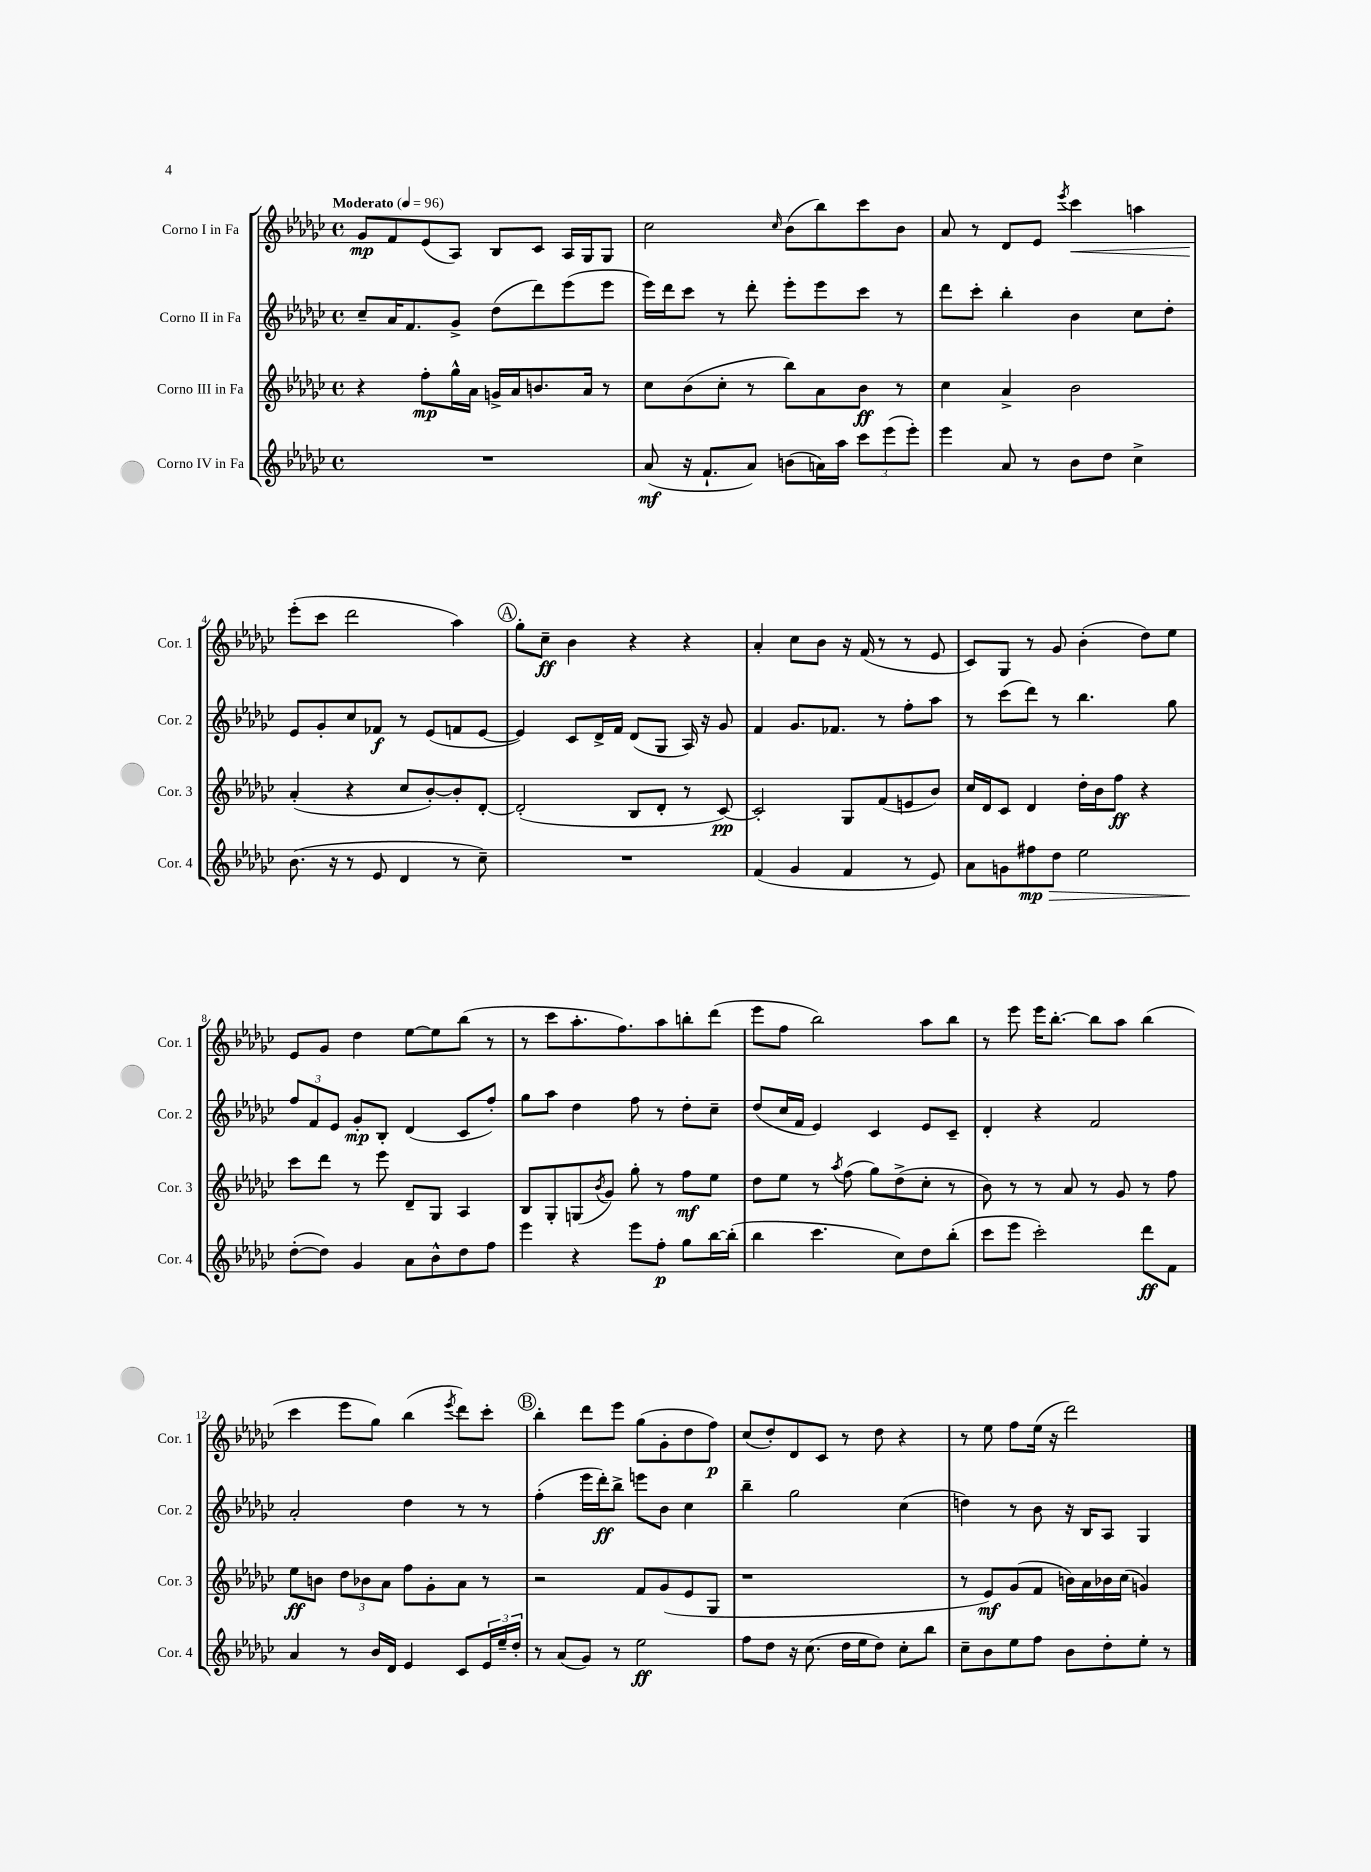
<<
\new StaffGroup <<
\new Staff = "s0" \with { instrumentName = "Corno I in Fa" shortInstrumentName = "Cor. 1" } {
    \clef treble \key ges \major \defaultTimeSignature \time 4/4 \tempo "Moderato" 4 = 96
    ges'8\mp f'8 ees'8( aes8) bes8 ces'8 aes16 ges16 ges8 |
    ces''2 \grace { ces''16 } bes'8( bes''8) ces'''8 bes'8 |
    aes'8 r8 des'8 ees'8 \acciaccatura { ees'''8 } ces'''4\< a''4 |
    ees'''8-.\!( ces'''8 des'''2 aes''4) |
    \mark \markup { \circle "A" } ges''8-. ces''8--\ff bes'4 r4 r4 |
    aes'4-. ces''8 bes'8 r16 f'16( r8 r8 ees'8 |
    ces'8) ges8 r8 ges'8 bes'4-.( des''8) ees''8 |
    ees'8 ges'8 des''4 ees''8~ ees''8 bes''8( r8 |
    r8 ces'''8 aes''8.-. f''8.) aes''8 b''8-. des'''8( |
    ees'''8 f''8 bes''2) aes''8 bes''8 |
    r8 ees'''8 ees'''16 bes''8.~-. bes''8 aes''8 bes''4( |
    ces'''4 ees'''8 ges''8) bes''4( \acciaccatura { ees'''8 } des'''8) ces'''8-. |
    \mark \markup { \circle "B" } bes''4-. des'''8 ees'''8 ges''8( ges'8-. des''8 f''8\p) |
    ces''8( des''8-.) des'8 ces'8 r8 des''8 r4 |
    r8 ees''8 f''8 ees''16( r16 des'''2) \bar "|." |
}
\new Staff = "s1" \with { instrumentName = "Corno II in Fa" shortInstrumentName = "Cor. 2" } {
    \clef treble \key ges \major \defaultTimeSignature \time 4/4
    ces''8-- aes'16 f'8. ges'8-> des''8( des'''8) ees'''8( ees'''8 |
    ees'''16) des'''16 ces'''8 r8 des'''8-. ees'''8-. ees'''8 ces'''8 r8 |
    des'''8 ces'''8-. bes''4-. bes'4 ces''8 des''8-. |
    ees'8 ges'8-. ces''8 fes'8\f r8 ees'8( f'8 ees'8~ |
    \mark \markup { \circle "A" } ees'4) ces'8 des'16-> f'16 des'8( ges8 aes16) r16 ges'8 |
    f'4 ges'8. fes'8. r8 f''8-. aes''8 |
    r8 ces'''8( des'''8) r8 bes''4. ges''8 |
    \tuplet 3/2 { f''8 f'8 ees'8 } ges'8-.\mp bes8-. des'4( ces'8 f''8-.) |
    ges''8 aes''8 des''4 f''8 r8 des''8-. ces''8-- |
    des''8( ces''16 f'16 ees'4) ces'4 ees'8 ces'8-- |
    des'4-. r4 f'2 |
    aes'2-. des''4 r8 r8 |
    \mark \markup { \circle "B" } f''4-.( ees'''16 des'''16-.\ff) bes''8-> e'''8 bes'8 ces''4 |
    bes''4-- ges''2 ces''4( |
    d''4) r8 bes'8 r16 bes16 aes8 ges4 \bar "|." |
}
\new Staff = "s2" \with { instrumentName = "Corno III in Fa" shortInstrumentName = "Cor. 3" } {
    \clef treble \key ges \major \defaultTimeSignature \time 4/4
    r4 f''8-.\mp ges''16-^ aes'16 g'16-> aes'16 b'8. aes'16 r8 |
    ces''8 bes'8( ces''8-. r8 bes''8) aes'8 bes'8\ff r8 |
    ces''4 aes'4-> bes'2 |
    aes'4-.( r4 ces''8 bes'8~-.) bes'8-. des'8~-. |
    \mark \markup { \circle "A" } des'2-.( bes8 des'8-. r8 ces'8~\pp) |
    ces'2-. ges8 f'8( e'8 bes'8) |
    ces''16 des'16 ces'8 des'4 des''16-. bes'16 f''8\ff r4 |
    ces'''8 des'''8 r8 ees'''8 des'8-- ges8 aes4 |
    bes8 ges8-. g8( \acciaccatura { bes'8 } ges'8) ges''8-. r8 f''8\mf ees''8 |
    des''8 ees''8 r8 \acciaccatura { aes''8 } f''8( ges''8) des''8->( ces''8-. r8 |
    bes'8) r8 r8 aes'8 r8 ges'8 r8 f''8 |
    ees''8\ff b'8 \tuplet 3/2 { des''8 bes'8 aes'8 } f''8 ges'8-. aes'8 r8 |
    \mark \markup { \circle "B" } r2 f'8 ges'8( ees'8 ges8 |
    r1 |
    r8 ees'8\mf) ges'8( f'8 b'16) aes'16 bes'16 ces''16( g'4) \bar "|." |
}
\new Staff = "s3" \with { instrumentName = "Corno IV in Fa" shortInstrumentName = "Cor. 4" } {
    \clef treble \key ges \major \defaultTimeSignature \time 4/4
    R1 |
    aes'8\mf( r16 f'8.-! aes'8) b'8( a'16) aes''16 \tuplet 3/2 { ces'''8 ees'''8( ees'''8-.) } |
    ees'''4 aes'8 r8 bes'8 des''8 ces''4-> |
    bes'8.( r16 r8 ees'8 des'4 r8 ces''8--) |
    \mark \markup { \circle "A" } R1 |
    f'4( ges'4 f'4 r8 ees'8) |
    aes'8 g'8 fis''8\mp\> des''8 ees''2 |
    des''8~-.\!( des''8) ges'4 aes'8 bes'8-^ des''8 f''8 |
    ees'''4 r4 ees'''8 f''8-.\p ges''8 bes''16~ bes''16-.( |
    bes''4 ces'''4. ces''8) des''8 bes''8-.( |
    ces'''8 ees'''8 ces'''2-.) des'''8\ff f'8 |
    aes'4 r8 bes'16 des'16 ees'4 ces'8 \tuplet 3/2 { ees'16 ees''16-- des''16-. } |
    \mark \markup { \circle "B" } r8 aes'8( ges'8) r8 ees''2\ff |
    f''8 des''8 r16 ces''8.( des''16 ees''16 des''8) ces''8-. bes''8 |
    ces''8-- bes'8 ees''8 f''8 bes'8 des''8-. ees''8-. r8 \bar "|." |
}
>>
>>
